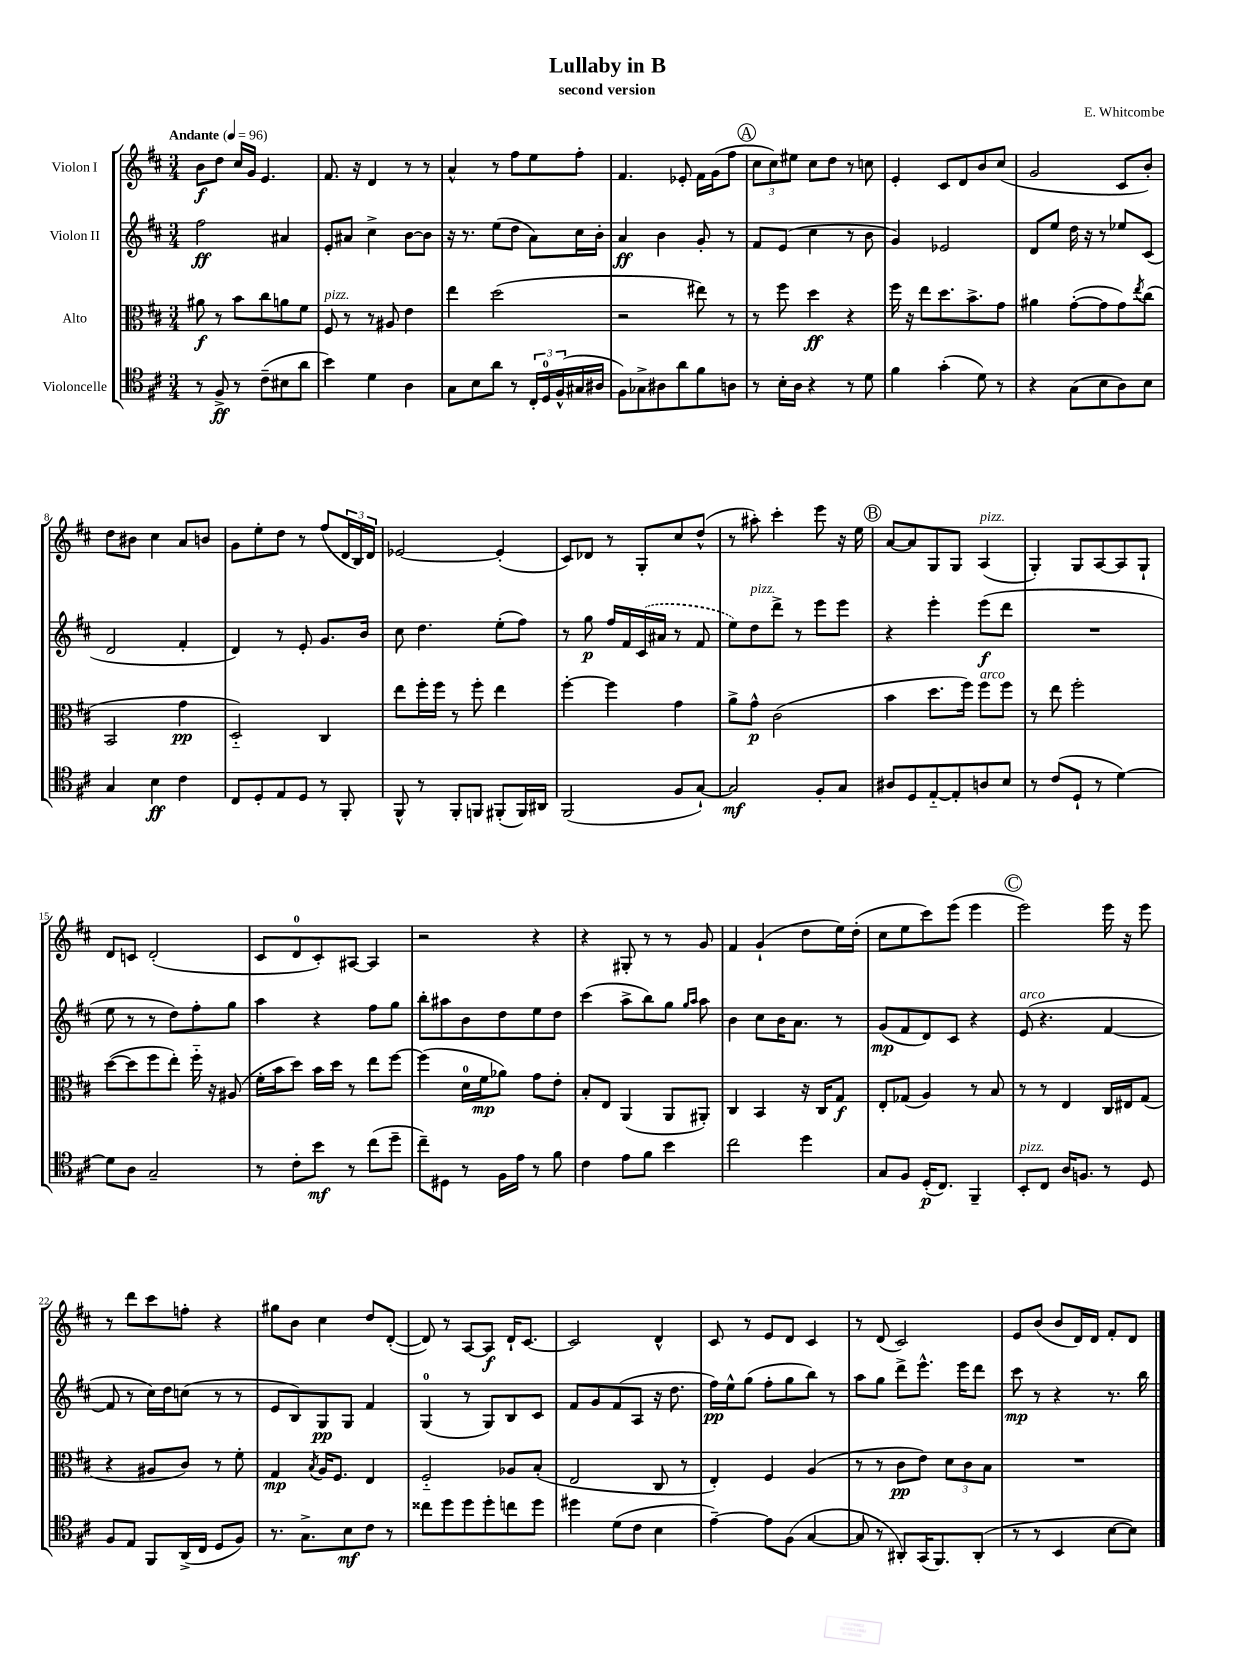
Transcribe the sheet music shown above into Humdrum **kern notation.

**kern	**dynam	**kern	**dynam	**kern	**dynam	**kern	**dynam
*part4	*part4	*part3	*part3	*part2	*part2	*part1	*part1
*staff4	*staff4	*staff3	*staff3	*staff2	*staff2	*staff1	*staff1
*I"Violoncelle	*	*I"Alto	*	*I"Violon II	*	*I"Violon I	*
*clefC4	*	*clefC3	*	*clefG2	*	*clefG2	*
*k[f#c#]	*	*k[f#c#]	*	*k[f#c#]	*	*k[f#c#]	*
*M3/4	*	*M3/4	*	*M3/4	*	*M3/4	*
*MM96	*	*MM96	*	*MM96	*	*MM96	*
=1	=1	=1	=1	=1	=1	=1	=1
!	!	!	!	!	!	!LO:TX:a:B:t=Andante	!
8r	.	8a#X\	f	2ff#\	ff	8b\L	f
8F#^/	ff	8r	.	.	.	8dd\J	.
8r	.	8b\L	.	.	.	16cc#/LL	.
.	.	.	.	.	.	16g/JJ	.
(8c#~\L	.	8cc#\	.	.	.	4.e/	.
8B#X\	.	8an\	.	4a#X/	.	.	.
8a\J	.	8f#\J	.	.	.	.	.
=2	=2	=2	=2	=2	=2	=2	=2
!	!	!LO:TX:a:i:t=pizz.	!	!	!	!	!
4b\)	.	8F#/	.	8e'/L	.	8.f#/	.
.	.	8r	.	8a#X/J	.	.	.
.	.	.	.	.	.	16r	.
4d\	.	8r	.	4cc#^\	.	4d/	.
.	.	8A#X/	.	.	.	.	.
4A\	.	4e\	.	[8b\L	.	8r	.
.	.	.	.	8b\J]	.	8r	.
=3	=3	=3	=3	=3	=3	=3	=3
8G\L	.	4ee\	.	16r	.	4a^^/	.
.	.	.	.	8.r	.	.	.
8B\	.	.	.	.	.	.	.
8a\J	.	(2dd\	.	(8ee\L	.	8r	.
8r	.	.	.	8dd\J	.	8ff#\L	.
24C#'/LL	.	.	.	8a\L)	.	8ee\	.
24D/	.	.	.	.	.	.	.
(24F#^^/	.	.	.	.	.	.	.
16G#X/	.	.	.	16cc#\L	.	8ff#'\J	.
16A#X/JJ	.	.	.	16b'\JJ	.	.	.
=4	=4	=4	=4	=4	=4	=4	=4
8F#\L)	.	2r	.	4a/	ff	4.f#/	.
8G-X^\	.	.	.	.	.	.	.
8A#X\	.	.	.	4b\	.	.	.
8a\	.	.	.	.	.	8e-X'/	.
8f#\	.	8ee#X\)	.	8g'/	.	16f#\LL	.
.	.	.	.	.	.	(16g\J	.
8An\J	.	8r	.	8r	.	8ff#\J	.
!!LO:REH:place=s1:t=A
=5	=5	=5	=5	=5	=5	=5	=5
8r	.	8r	.	8f#/L	.	12cc#\L	.
.	.	.	.	.	.	12cc#\)	.
16B'\LL	.	8ff#\	.	(8e/J	.	.	.
.	.	.	.	.	.	12ee#X\J	.
16A\JJ	.	.	.	.	.	.	.
4r	.	4dd\	ff	4cc#\	.	8cc#\L	.
.	.	.	.	.	.	8dd\J	.
8r	.	4r	.	8r	.	8r	.
8d\	.	.	.	8b\	.	8ccn\	.
=6	=6	=6	=6	=6	=6	=6	=6
4f#\	.	16ff#\	.	4g/)	.	4e'/	.
.	.	16r	.	.	.	.	.
.	.	8ee\L	.	.	.	.	.
(4g'\	.	8.dd\	.	2e-X/	.	8c#/L	.
.	.	.	.	.	.	8d/	.
.	.	8.b^\	.	.	.	.	.
8d\)	.	.	.	.	.	8b/	.
8r	.	8g\J	.	.	.	(8cc#/J	.
=7	=7	=7	=7	=7	=7	=7	=7
4r	.	4a#X\	.	8d/L	.	2g/	.
.	.	.	.	8ee/J	.	.	.
(8G\L	.	([8g'\L	.	16dd\	.	.	.
.	.	.	.	16r	.	.	.
8B\	.	8g\]	.	8r	.	.	.
8A\)	.	8g\)	.	8ee-X/L	.	8c#/L	.
.	.	8qee/	.	.	.	.	.
8B\J	.	(8cc#\J	.	(8c#/J	.	8b'/J)	.
!!LO:LB:g=z
=8	=8	=8	=8	=8	=8	=8	=8
4G/	.	2BB/	.	2d/	.	8dd\L	.
.	.	.	.	.	.	8b#X\J	.
4B\	ff	.	.	.	.	4cc#\	.
4c#\	.	4g\	pp	4f#'/	.	8a/L	.
.	.	.	.	.	.	8bn/J	.
=9	=9	=9	=9	=9	=9	=9	=9
8C#/L	.	2D/)	.	4d/)	.	8g\L	.
8D'/	.	.	.	.	.	8ee'\	.
8E/	.	.	.	8r	.	8dd\J	.
8D/J	.	.	.	8e'/	.	8r	.
8r	.	4C#/	.	8.g/L	.	(8ff#/L	.
8FF#'/	.	.	.	.	.	24d/L	.
.	.	.	.	.	.	24B/)	.
.	.	.	.	16b/Jk	.	.	.
.	.	.	.	.	.	24d/JJ	.
=10	=10	=10	=10	=10	=10	=10	=10
8FF#^^/	.	8ee\L	.	8cc#\	.	[2e-X/	.
8r	.	16ff#'\L	.	4.dd\	.	.	.
.	.	16ff#\JJ	.	.	.	.	.
8FF#'/L	.	8r	.	.	.	.	.
8FFn/J	.	8ff#'\	.	.	.	.	.
(8FF#X'/L	.	4ee\	.	(8ee'\L	.	(4e-'/]	.
16FF#/L)	.	.	.	8ff#\J)	.	.	.
16AA#X/JJ	.	.	.	.	.	.	.
=11	=11	=11	=11	=11	=11	=11	=11
(2FF#/	.	[4ff#'\	.	8r	.	8c#/L)	.
.	.	.	.	8gg\	p	8d-X/J	.
.	.	4ff#\]	.	16ff#/LL	.	8r	.
.	.	.	.	16f#/	.	.	.
.	.	.	.	(16c#/	.	8G'/L	.
.	.	.	.	16a#X/JJ	.	.	.
8F#/L	.	4g\	.	8r	.	8cc#/	.
[8G`/J)	.	.	.	8f#/	.	(8dd^^/J	.
=12	=12	=12	=12	=12	=12	=12	=12
2G/]	mf	8a^\L	.	8ee\L)	.	8r	.
!	!	!	!	!LO:TX:a:i:t=pizz.	!	!	!
.	.	8g^^\J	p	8dd\	.	8aa#X'\)	.
.	.	(2c#\	.	8ddd^\J	.	4ccc#'\	.
.	.	.	.	8r	.	.	.
8F#'/L	.	.	.	8eee\L	.	8eee\	.
8G/J	.	.	.	8eee\J	.	16r	.
.	.	.	.	.	.	16ee\	.
!!LO:REH:place=s1:t=B
=13	=13	=13	=13	=13	=13	=13	=13
8A#X/L	.	4b\	.	4r	.	[8a/L	.
8D/	.	.	.	.	.	8a/]	.
[8E/	.	8.dd\L	.	4eee'\	.	8G/	.
8E'/]	.	.	.	.	.	8G/J	.
.	.	16ff#\Jk)	.	.	.	.	.
!	!	!	!	!	!	!LO:TX:a:i:t=pizz.	!
!	!	!LO:TX:a:i:t=arco	!	!	!	!	!
8An/	.	8ff#\L	.	(8eee\L	f	(4A/	.
8B/J	.	8ff#\J	.	8ddd\J	.	.	.
=14	=14	=14	=14	=14	=14	=14	=14
8r	.	8r	.	2.r	.	4G'/)	.
(8c#/L	.	8ee\	.	.	.	.	.
8D`/J	.	2ff#'\	.	.	.	8G/L	.
8r	.	.	.	.	.	[8A/	.
[4d\)	.	.	.	.	.	8A/]	.
.	.	.	.	.	.	8G`/J	.
!!LO:LB:g=z
=15	=15	=15	=15	=15	=15	=15	=15
8d\L]	.	([8dd\L	.	8ee\	.	8d/L	.
8A\J	.	8dd\]	.	8r	.	8cn/J	.
2G~/	.	8ff#\	.	8r	.	(2d'/	.
.	.	8ee'\J)	.	8dd\L)	.	.	.
.	.	16ff#\	.	8ff#'\	.	.	.
.	.	16r	.	.	.	.	.
.	.	(8A#X/	.	8gg\J	.	.	.
=16	=16	=16	=16	=16	=16	=16	=16
8r	.	16f#'\LL	.	4aa\	.	8c#/L	.
.	.	16b\J	.	.	.	.	.
8c#'\L	.	8dd\J)	.	.	.	8d/	.
8b\J	mf	16b\LL	.	4r	.	8c#'/)	.
.	.	16dd\JJ	.	.	.	.	.
8r	.	8r	.	.	.	[8A#X/J	.
(8cc#\L	.	8ee\L	.	8ff#\L	.	4A#/]	.
8dd~\J	.	[8ff#\J	.	8gg\J	.	.	.
=17	=17	=17	=17	=17	=17	=17	=17
8cc#~\L)	.	(4ff#\]	.	8bb'\L	.	2r	.
8D#X\J	.	.	.	8aa#X\	.	.	.
8r	.	16d\LL	.	8b\	.	.	.
.	.	16f#\J	mp	.	.	.	.
16F#\LL	.	8a-X\J)	.	8dd\	.	.	.
16e\JJ	.	.	.	.	.	.	.
8r	.	8g\L	.	8ee\	.	4r	.
8f#\	.	8e'\J	.	8dd\J	.	.	.
=18	=18	=18	=18	=18	=18	=18	=18
4c#\	.	8B'/L	.	(4ccc#\	.	4r	.
.	.	8E/J	.	.	.	.	.
8e\L	.	(4AA/	.	8aa^\L	.	8G#X'/	.
8f#\J	.	.	.	8bb\)	.	8r	.
4b\	.	8AA/L	.	8gg\J	.	8r	.
.	.	.	.	16qqgg/LL	.	.	.
.	.	.	.	16qqaa/JJ	.	.	.
.	.	8AA#X'/J)	.	8aa\	.	8g/	.
=19	=19	=19	=19	=19	=19	=19	=19
2cc#\	.	4C#/	.	4b\	.	4f#/	.
.	.	4BB/	.	8cc#\L	.	(4g`/	.
.	.	.	.	16b\K	.	.	.
.	.	.	.	8.a\J	.	.	.
4dd\	.	16r	.	.	.	8dd\L	.
.	.	16C#/KL	.	.	.	.	.
.	.	8G/J	f	8r	.	16ee\L)	.
.	.	.	.	.	.	(16dd'\JJ	.
=20	=20	=20	=20	=20	=20	=20	=20
8G/L	.	8E'/L	.	(8g/L	mp	8cc#\L	.
8F#/J	.	(8G-X/J	.	8f#/	.	8ee\	.
(16D'/KL	p	4A/)	.	8d/)	.	8ccc#\)	.
8.C#/J)	.	.	.	.	.	.	.
.	.	.	.	8c#/J	.	(8eee\J	.
4FF#~/	.	8r	.	4r	.	4eee\	.
.	.	8B/	.	.	.	.	.
!!LO:REH:place=s1:t=C
=21	=21	=21	=21	=21	=21	=21	=21
!	!	!	!	!LO:TX:a:i:t=arco	!	!	!
!LO:TX:a:i:t=pizz.	!	!	!	!	!	!	!
8BB'/L	.	8r	.	(8e/	.	2eee\)	.
8C#/J	.	8r	.	4.r	.	.	.
16A/KL	.	4E/	.	.	.	.	.
8.Fn/J	.	.	.	.	.	.	.
8r	.	16C#/LL	.	[4f#/	.	16eee\	.
.	.	16E#X/J	.	.	.	16r	.
8D/	.	(8G/J	.	.	.	8eee\	.
!!LO:LB:g=z
=22	=22	=22	=22	=22	=22	=22	=22
8F#/L	.	4r	.	8f#/]	.	8r	.
8E/J	.	.	.	8r	.	8ddd\L	.
8FF#/L	.	8A#X/L	.	16cc#\LL)	.	8ccc#\	.
.	.	.	.	16dd\J	.	.	.
(16AA^/L	.	8c#/J)	.	(8ccn\J	.	8ffn'\J	.
16C#/JJ	.	.	.	.	.	.	.
8D/L	.	8r	.	8r	.	4r	.
8F#/J)	.	8f#'\	.	8r	.	.	.
=23	=23	=23	=23	=23	=23	=23	=23
8.r	.	4G/	mp	8e/L	.	8gg#X\L	.
.	.	.	.	8B/)	.	8b\J	.
8.G^\L	.	.	.	.	.	.	.
.	.	8qB/	.	.	.	.	.
.	.	16A/KL	.	8G/	pp	4cc#\	.
.	.	8.F#/J	.	.	.	.	.
8B\	mf	.	.	8G/J	.	.	.
8c#\J	.	4E/	.	4f#/	.	8dd/L	.
8r	.	.	.	.	.	([8d'/J	.
=24	=24	=24	=24	=24	=24	=24	=24
8cc##X\L	.	2F#/	.	(4G/	.	8d/])	.
8dd\	.	.	.	.	.	8r	.
8dd\	.	.	.	8r	.	[8A/L	.
8dd'\	.	.	.	8G/L)	.	8A/J]	f
8ccn\	.	8A-X/L	.	8B/	.	16d`/KL	.
.	.	.	.	.	.	[8.c#/J	.
8dd\J	.	(8B'/J	.	8c#/J	.	.	.
=25	=25	=25	=25	=25	=25	=25	=25
4dd#X\	.	2E/	.	8f#/L	.	2c#/]	.
.	.	.	.	8g/	.	.	.
(8d\L	.	.	.	(8f#/	.	.	.
8c#\J	.	.	.	8A/J	.	.	.
4B\	.	8C#/	.	16r	.	4d^^/	.
.	.	.	.	8.dd\	.	.	.
.	.	8r	.	.	.	.	.
=26	=26	=26	=26	=26	=26	=26	=26
[4e~\)	.	4E'/)	.	16ff#\LL)	pp	8c#/	.
.	.	.	.	16ee^^\J	.	.	.
.	.	.	.	(8gg\J	.	8r	.
8e\L]	.	4F#/	.	8ff#'\L	.	8e/L	.
(8F#\J	.	.	.	8gg\	.	8d/J	.
[4G/	.	(4A/	.	8bb\J)	.	4c#/	.
.	.	.	.	8r	.	.	.
=27	=27	=27	=27	=27	=27	=27	=27
8G/]	.	8r	.	8aa\L	.	8r	.
8r	.	8r	.	8gg\J	.	(8d/	.
8AA#X'/L)	.	8c#\L	pp	8ddd^\L	.	2c#/)	.
(16GG/K	.	8e\J)	.	8.eee^^\J	.	.	.
8.FF#/)	.	.	.	.	.	.	.
.	.	12d\L	.	.	.	.	.
.	.	.	.	16eee\KL	.	.	.
.	.	12c#\	.	.	.	.	.
(8AA#'/J	.	.	.	8ddd\J	.	.	.
.	.	12B\J	.	.	.	.	.
=28	=28	=28	=28	=28	=28	=28	=28
8r	.	2.r	.	8ccc#\	mp	8e/L	.
8r	.	.	.	8r	.	(8b/J	.
4BB/	.	.	.	4r	.	8b/L	.
.	.	.	.	.	.	16d/L)	.
.	.	.	.	.	.	16d/JJ	.
[8B\L	.	.	.	8.r	.	8f#'/L	.
8B\J])	.	.	.	.	.	8d/J	.
.	.	.	.	16bb\	.	.	.
==	==	==	==	==	==	==	==
*-	*-	*-	*-	*-	*-	*-	*-
